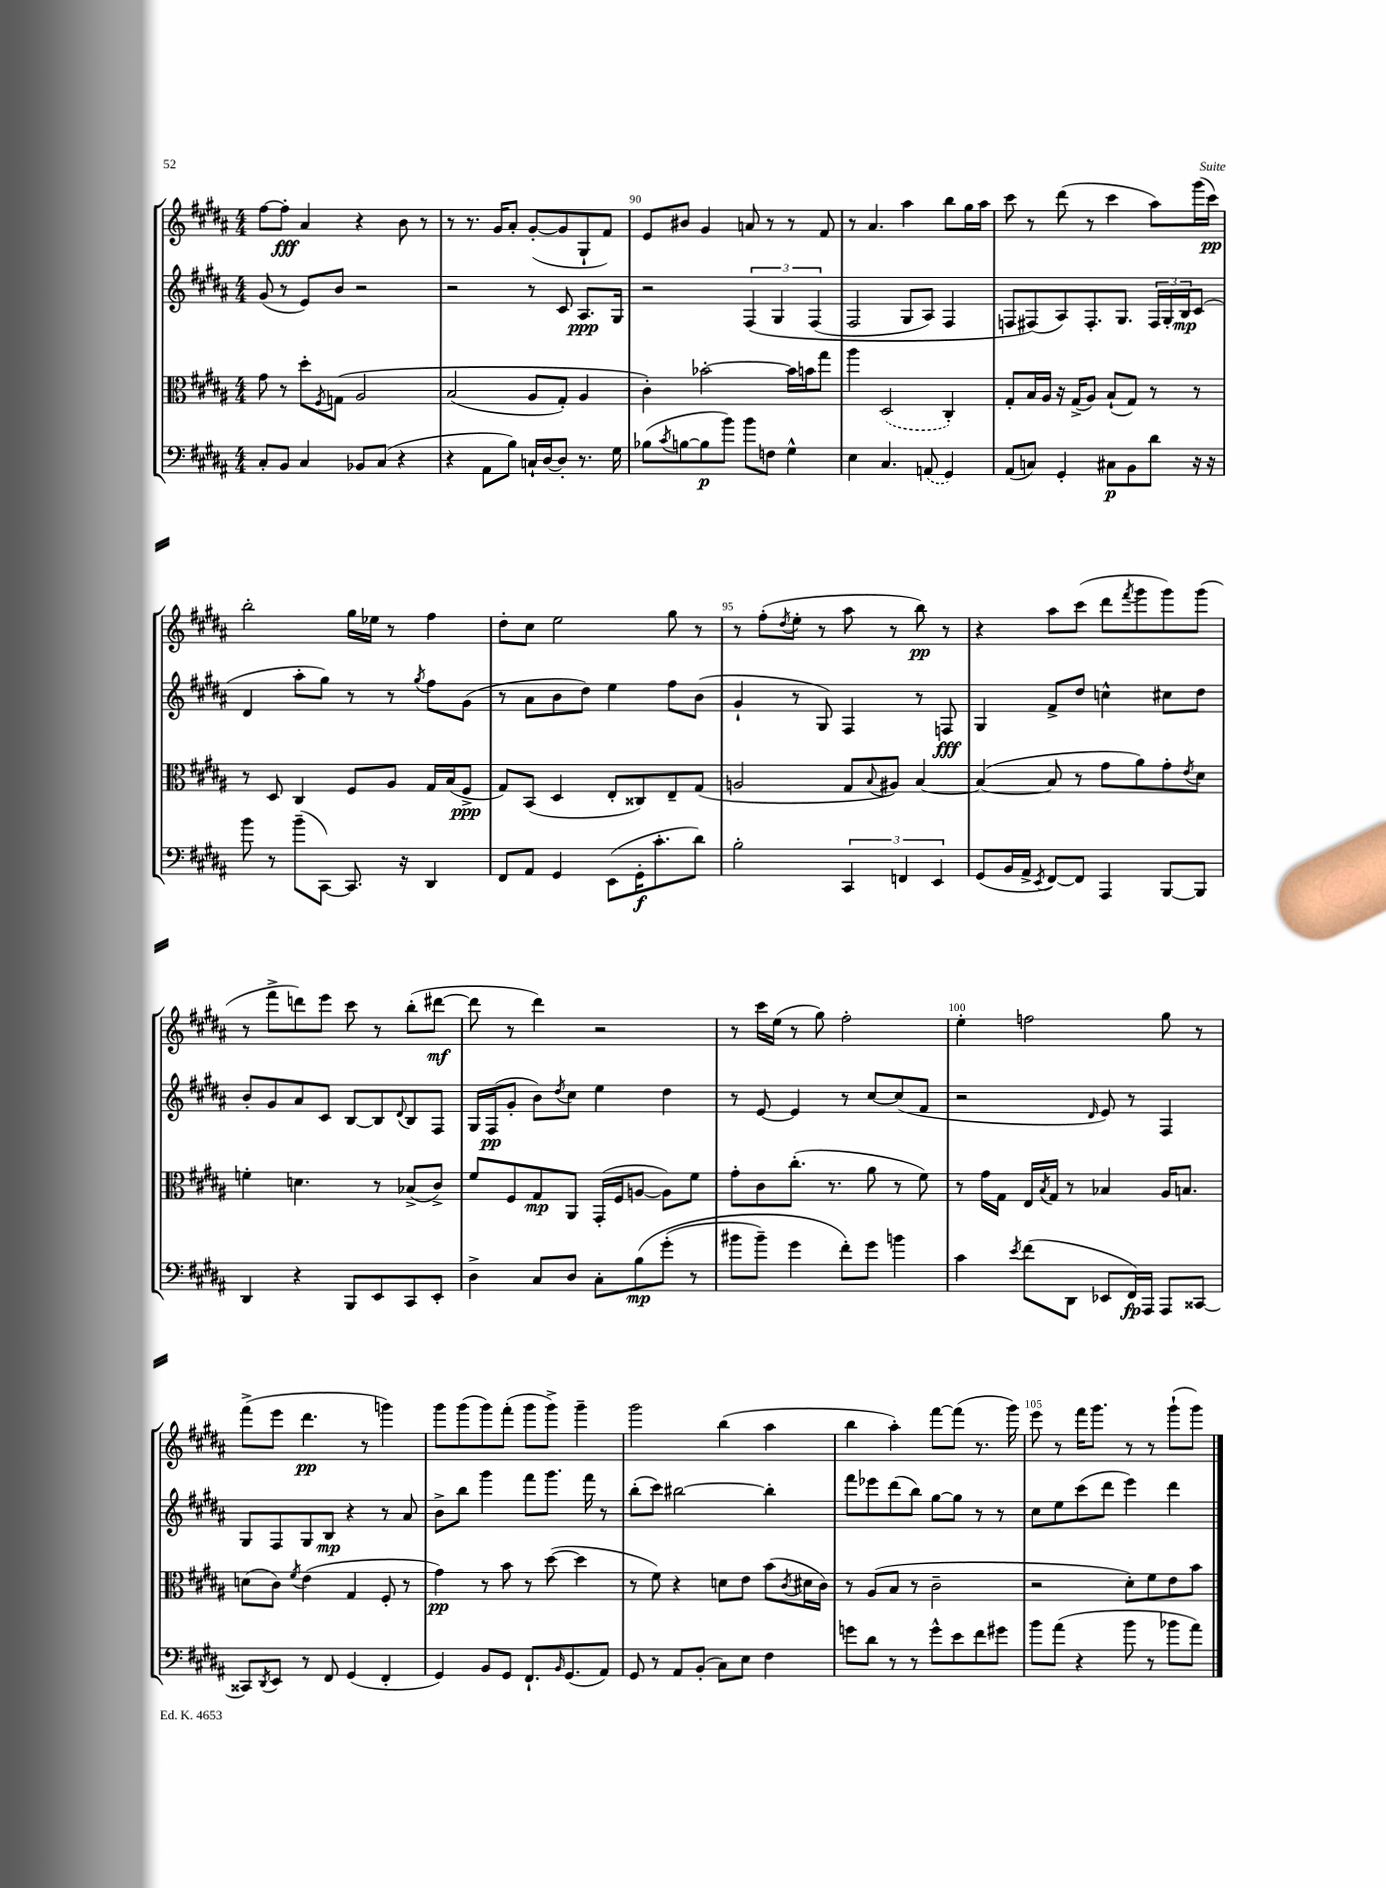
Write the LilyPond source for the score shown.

<<
\new StaffGroup <<
\new Staff = "s0" {
    \clef treble \key b \major \numericTimeSignature \time 4/4
    fis''8~ fis''8-.\fff ais'4 r4 b'8 r8 |
    r8 r8. gis'16 ais'8-. gis'8~-.( gis'8 gis8-! fis'8) |
    e'8 bis'8 gis'4 a'8 r8 r8 fis'8 |
    r8 ais'4. ais''4 b''8 gis''16 ais''16 |
    cis'''8 r8 dis'''8( r8 cis'''4 ais''8) gis'''16( cis'''16\pp) |
    b''2-. gis''16 ees''16 r8 fis''4 |
    dis''8-. cis''8 e''2 gis''8 r8 |
    r8 fis''8-.( \acciaccatura { dis''8 } e''8-. r8 ais''8 r8 b''8\pp) r8 |
    r4 ais''8 cis'''8( dis'''8 \acciaccatura { fis'''8 } gis'''8 gis'''8) gis'''8( |
    r8 fis'''8-> d'''8) e'''8 cis'''8 r8 b''8-.( dis'''8~\mf |
    dis'''8 r8 dis'''4) r2 |
    r8 cis'''16 e''16( r8 gis''8) fis''2-. |
    e''4-. f''2 gis''8 r8 |
    fis'''8->( e'''8 dis'''4.\pp r8 g'''4) |
    gis'''8 gis'''8( gis'''8) fis'''8-.( gis'''8 gis'''8->) gis'''4-- |
    gis'''2 b''4( ais''4 |
    b''4 ais''4-.) fis'''8~ fis'''8( r8. gis'''16) |
    e'''8 r8 fis'''16 gis'''8. r8 r8 gis'''8-!( gis'''8) \bar "|." |
}
\new Staff = "s1" {
    \clef treble \key b \major \numericTimeSignature \time 4/4
    gis'8( r8 e'8) b'8 r2 |
    r2 r8 cis'8 ais8.\ppp gis16 |
    r2 \tuplet 3/2 { fis4\( gis4 fis4( } |
    fis2 gis8 ais8) fis4 |
    f8 fis8(\) ais8) fis8.-. gis8. \tuplet 3/2 { fis16 gis16-. b16\mp } cis'8( |
    dis'4 ais''8-. gis''8) r8 r8 \acciaccatura { gis''8 } fis''8 gis'8( |
    r8 ais'8 b'8 dis''8) e''4 fis''8 b'8( |
    gis'4-! r8 gis8) fis4 r8 f8\fff |
    gis4 fis'8-> dis''8 c''4-^ cis''8 dis''8 |
    b'8-. gis'8 ais'8 cis'8 b8~ b8 \appoggiatura { dis'8 } b8 fis8 |
    gis16 fis16\pp( gis'8-. b'8) \acciaccatura { dis''8 } cis''8 e''4 dis''4 |
    r8 e'8~ e'4 r8 cis''8~ cis''8( fis'8 |
    r2 \grace { dis'16 } e'8) r8 fis4 |
    gis8 fis8 gis8 b8\mp r4 r8 ais'8 |
    b'8-> b''8 gis'''4 fis'''8 gis'''8. fis'''16 r8 |
    b''8-.( cis'''8) bis''2~ bis''4-. |
    fis'''8 ees'''8 dis'''8( b''8) gis''8~ gis''8 r8 r8 |
    cis''8 e''8 cis'''8( dis'''8 e'''4) dis'''4 \bar "|." |
}
\new Staff = "s2" {
    \clef alto \key b \major \numericTimeSignature \time 4/4
    gis'8 r8 dis''8-. \acciaccatura { fis8 } g8\( ais2 |
    b2( ais8 gis8-.) ais4 |
    cis'4-.\) bes'2~-. bes'16 b'16 gis''8 |
    ais''4 \once \slurDashed dis2( cis4-.) |
    gis8-. b16 ais16 r16 gis16->( ais8) b8-!( gis8) r8 r8 |
    r8 dis8 cis4 fis8 ais8 gis16 b16( fis8->\ppp |
    gis8) b,8( dis4 e8-. cisis8) e8-- gis8( |
    a2 gis8 \appoggiatura { b8 } ais8) b4~ |
    b4~( b8 r8 gis'8 ais'8) gis'8-. \acciaccatura { e'8 } dis'8 |
    f'4-. d'4. r8 bes8->( cis'8->) |
    fis'8 fis8 gis8\mp ais,8 gis,16-.( fis16 a8~ a8) fis'8 |
    gis'8-. cis'8 cis''8.-.( r8. ais'8 r8 fis'8) |
    r8 gis'16 gis16 e16 \acciaccatura { b8 } gis16 r8 bes4 ais16 b8. |
    d'8( cis'8) \acciaccatura { fis'8 } e'4( gis4 fis8-. r8 |
    gis'4\pp) r8 b'8 r8 dis''8~( dis''4 |
    r8 fis'8) r4 d'8 e'8 b'8( \acciaccatura { cis'8 } dis'16 cis'16) |
    r8 ais8( b8 r8 cis'2-- |
    r2 dis'8-.) fis'8 e'8 b'8 \bar "|." |
}
\new Staff = "s3" {
    \clef bass \key b \major \numericTimeSignature \time 4/4
    cis8-. b,8 cis4 bes,8 cis8( r4 |
    r4 ais,8 b8) c16-! dis16~ dis8-. r8. gis16 |
    bes8( \acciaccatura { cis'8 } b8~ b8\p b'8) b'8 f8 gis4-^ |
    e4 cis4. \once \slurDashed a,8( gis,4) |
    ais,8( c8) gis,4-. cis8\p b,8 dis'8 r16 r16 |
    b'8 r8 b'8--( cis,8~) cis,8. r16 dis,4 |
    fis,8 ais,8 gis,4 e,8( gis,16-.\f cis'8.-. dis'8) |
    b2-. \tuplet 3/2 { cis,4 f,4 e,4 } |
    gis,8( b,16 ais,16-> \acciaccatura { e,8 } fis,8~) fis,8 ais,,4 b,,8~ b,,8 |
    dis,4 r4 b,,8 e,8 cis,8 e,8-. |
    dis4-> cis8 dis8 cis8-. b8\mp\( gis'8-.( r8 |
    bis'8 bis'8--) gis'4 fis'8-.\) gis'8 b'4 |
    cis'4 \acciaccatura { e'8 } fis'8( dis,8 ees,8 fis,16\fp) ais,,16 ais,,8 cisis,8~ |
    cisis,8 \acciaccatura { dis,8 } e,8 r8 fis,8 gis,4( fis,4-. |
    gis,4) b,8 gis,8 fis,8.-! \grace { b,16 } gis,8.( ais,8) |
    gis,8 r8 ais,8 b,8-.( cis8) e8 fis4 |
    g'8 dis'8 r8 r8 g'8-^ e'8 fis'8 gis'8 |
    b'8 ais'8( r4 b'8 r8 bes'8 ais'8) \bar "|." |
}
>>
>>
\layout { \context { \Score currentBarNumber = #88 \override BarNumber.break-visibility = ##(#f #t #t) barNumberVisibility = #(every-nth-bar-number-visible 5) } }
